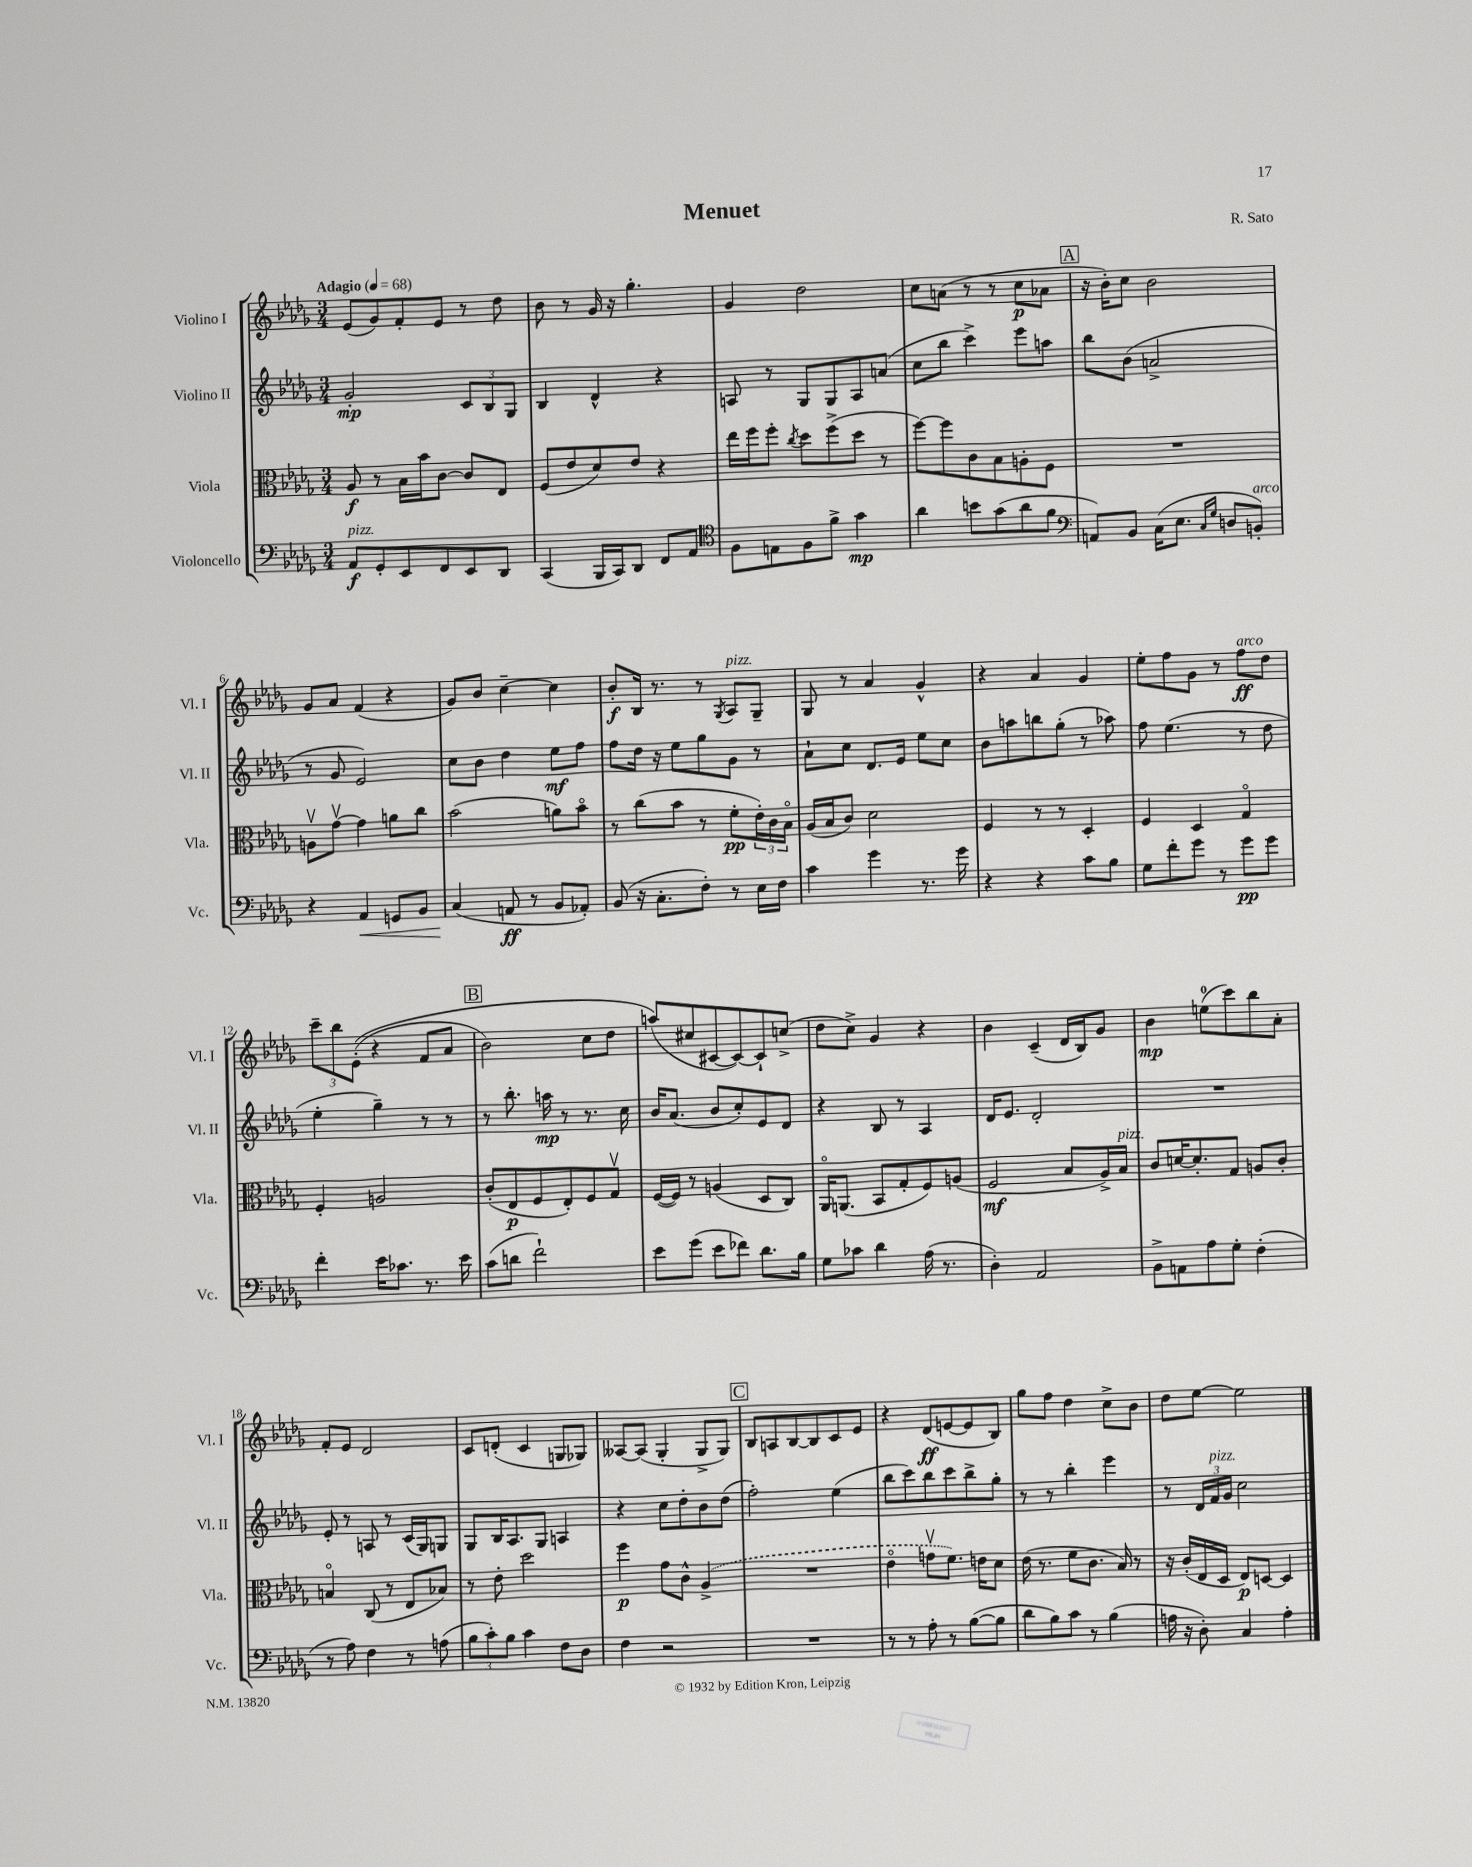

**kern	**dynam	**kern	**dynam	**kern	**dynam	**kern	**dynam
*part4	*part4	*part3	*part3	*part2	*part2	*part1	*part1
*staff4	*staff4	*staff3	*staff3	*staff2	*staff2	*staff1	*staff1
*I"Violoncello	*	*I"Viola	*	*I"Violino II	*	*I"Violino I	*
*I'Vc.	*	*I'Vla.	*	*I'Vl. II	*	*I'Vl. I	*
*clefF4	*	*clefC3	*	*clefG2	*	*clefG2	*
*k[b-e-a-d-g-]	*	*k[b-e-a-d-g-]	*	*k[b-e-a-d-g-]	*	*k[b-e-a-d-g-]	*
*M3/4	*	*M3/4	*	*M3/4	*	*M3/4	*
*MM68	*	*MM68	*	*MM68	*	*MM68	*
=1	=1	=1	=1	=1	=1	=1	=1
!	!	!	!	!	!	!LO:TX:a:B:t=Adagio	!
!LO:TX:a:i:t=pizz.	!	!	!	!	!	!	!
8AA-/L	f	8A-/	f	2g-'/	mp	(8e-/L	.
8GG-'/	.	8r	.	.	.	8g-/)	.
8EE-/	.	16B-\LL	.	.	.	8f'/	.
.	.	16b-\J	.	.	.	.	.
8FF/	.	[8c\J	.	.	.	8e-/J	.
8EE-/	.	8c/L]	.	12c/L	.	8r	.
.	.	.	.	12B-/	.	.	.
8DD-/J	.	8E-/J	.	.	.	8dd-\	.
.	.	.	.	12G-/J	.	.	.
=2	=2	=2	=2	=2	=2	=2	=2
(4CC/	.	(8F/L	.	4B-/	.	8b-\	.
.	.	8e-/	.	.	.	8r	.
16BBB-/LL	.	8d-/)	.	4d-^^/	.	16g-/	.
16CC/J)	.	.	.	.	.	16r	.
8DD-/J	.	8e-/J	.	.	.	4.gg-'\	.
8FF/L	.	4r	.	4r	.	.	.
8AA-/J	.	.	.	.	.	.	.
=3	=3	=3	=3	=3	=3	=3	=3
*clefC4	*	*	*	*	*	*	*
8F\L	.	16ee-\LL	.	8An/	.	4g-/	.
.	.	16ff\J	.	.	.	.	.
8En\	.	8ff'\J	.	8r	.	.	.
.	.	8qcc/	.	.	.	.	.
8F\	.	8dd-\L	.	8G-/L	.	2dd-\	.
8f^\J	.	(8ff^\	.	8G-/	.	.	.
4g-\	mp	8dd-\J	.	8A/	.	.	.
.	.	8r	.	(8an/J	.	.	.
=4	=4	=4	=4	=4	=4	=4	=4
4a-\	.	[8ff\L)	.	8cc\L	.	8cc\L	.
.	.	8ff\]	.	8bb-\J	.	(8an\J	.
8bn\L	.	8c\	.	4ccc^\)	.	8r	.
(8g-\	.	8B-\	.	.	.	8r	.
8a-\	.	8An'\	.	8eee-\L	.	8cc\L	p
8f\J	.	8F\J	.	8aan\J	.	8a-X\J	.
!!LO:REH:place=s1:t=A
=5	=5	=5	=5	=5	=5	=5	=5
*clefF4	*	*	*	*	*	*	*
8AAn/L)	.	2.r	.	8bb-\L	.	16r	.
.	.	.	.	.	.	16b-'\KL)	.
8BB-/J	.	.	.	(8b-\J	.	8cc\J	.
(16C\KL	.	.	.	2an^/	.	2b-\	.
8.E-\J	.	.	.	.	.	.	.
16qqC/LL	.	.	.	.	.	.	.
16qqG-/JJ	.	.	.	.	.	.	.
8Dn/L	.	.	.	.	.	.	.
!LO:TX:a:i:t=arco	!	!	!	!	!	!	!
8BBn'/J)	.	.	.	.	.	.	.
!!LO:LB:g=z
=6	=6	=6	=6	=6	=6	=6	=6
4r	.	8Anv\L	.	8r	.	8g-/L	.
.	.	[8g-v\J	.	8g-/	.	8a-/J	.
!	!LO:HP:b	!	!	!	!	!	!
4AA-/	<	4g-\]	.	2e-/)	.	(4f/	.
8GGn/L	.	8an\L	.	.	.	4r	.
8BB-/J	.	8cc\J	.	.	.	.	.
=7	=7	=7	=7	=7	=7	=7	=7
(4C/	.	(2b-\	.	8cc\L	.	8g-/L)	.
.	.	.	.	8b-\J	.	8b-/J	.
8AAn/	[ ff	.	.	4dd-\	.	[4cc~\	.
8r	.	.	.	.	.	.	.
8BB-/L	.	8an\L)	.	8ee-\L	mf	4cc\]	.
8AA-X'/J)	.	8b-\J	.	8ff\J	.	.	.
=8	=8	=8	=8	=8	=8	=8	=8
(8BB-/	.	8r	.	8ff\L	.	8b-'/L	f
16r	.	(8cc\L	.	16dd-\Jk	.	16B-/Jk	.
8.C'\L	.	.	.	16r	.	8.r	.
.	.	8b-\J	.	8ee-\L	.	.	.
8F'\J)	.	8r	.	8gg-\	.	8r	.
.	.	.	.	.	.	8qG-/	.
!	!	!	!	!	!	!LO:TX:a:i:t=pizz.	!
8r	.	8f'\L	pp	8g-\J	.	8A-/L	.
16E-\LL	.	24e-'\L)	.	8r	.	8G-~/J	.
.	.	24c\	.	.	.	.	.
16F\JJ	.	.	.	.	.	.	.
.	.	24B-\JJ	.	.	.	.	.
=9	=9	=9	=9	=9	=9	=9	=9
4c\	.	(16A-/LL	.	8a-`\L	.	8G-/	.
.	.	16B-/J	.	.	.	.	.
.	.	8c/J)	.	8cc\J	.	8r	.
4g-\	.	2d-\	.	8.d-/L	.	4a-/	.
.	.	.	.	16e-/Jk	.	.	.
8.r	.	.	.	8ee-\L	.	4g-^^/	.
.	.	.	.	8cc\J	.	.	.
16g-\	.	.	.	.	.	.	.
=10	=10	=10	=10	=10	=10	=10	=10
4r	.	4F/	.	8b-\L	.	4r	.
.	.	.	.	8aan\	.	.	.
4r	.	8r	.	8bbn\	.	4a-/	.
.	.	8r	.	(8gg-'\J	.	.	.
8c\L	.	4D-'/	.	8r	.	4g-/	.
8B-\J	.	.	.	8aa-X\)	.	.	.
=11	=11	=11	=11	=11	=11	=11	=11
8G-\L	.	4F/	.	8ff\	.	8ee-'\L	.
8f'\	.	.	.	(4.ee-\	.	8ff\	.
8g-\J	.	4D-/	.	.	.	8g-\J	.
8r	.	.	.	.	.	8r	.
!	!	!	!	!	!	!LO:TX:a:i:t=arco	!
8g-\L	pp	4G-/	.	8r	.	8ff\L	ff
8g-\J	.	.	.	8dd-\	.	8dd-\J	.
!!LO:LB:g=z
=12	=12	=12	=12	=12	=12	=12	=12
4f'\	.	4F'/	.	4ee-'\	.	12ccc~\L	.
.	.	.	.	.	.	12bb-\	.
.	.	.	.	.	.	((12e-'\J	.
16e-\KL	.	2An/	.	4gg-~\)	.	4r	.
8.c-X\J	.	.	.	.	.	.	.
8.r	.	.	.	8r	.	8f/L	.
.	.	.	.	8r	.	8a-/J	.
16e-\	.	.	.	.	.	.	.
!!LO:REH:place=s1:t=B
=13	=13	=13	=13	=13	=13	=13	=13
(8c\L	.	(8c'/L	.	8r	.	2b-\)	.
8dn\J	.	8E-/	p	8.bb-'\	.	.	.
2f`\)	.	8F/	.	.	.	.	.
.	.	.	.	16aan\	mp	.	.
.	.	8E-'/)	.	8r	.	.	.
.	.	8F/	.	8.r	.	8cc\L	.
.	.	8G-v/J	.	.	.	8dd-\J	.
.	.	.	.	16cc\	.	.	.
=14	=14	=14	=14	=14	=14	=14	=14
8e-\L	.	([16F/LL	.	16b-/KL	.	(8aan/L)	.
.	.	16F/JJ])	.	(8.a-/J	.	.	.
(8g-\J	.	8r	.	.	.	8cc#X/	.
8e-\L	.	(4An/	.	8b-/L	.	[8c#X/	.
8f-X\J)	.	.	.	8cc'/)	.	8c#/_)	.
8.d-\L	.	8D-/L	.	8e-/	.	8c#`/]	.
.	.	8C/J)	.	8d-/J	.	(8ccn^/J	.
16B-\Jk	.	.	.	.	.	.	.
=15	=15	=15	=15	=15	=15	=15	=15
8G-\L	.	16AA-/KL	.	4r	.	8dd-\L	.
.	.	(8.AAn/J	.	.	.	.	.
8c-X\J	.	.	.	.	.	8cc^\J)	.
4d-\	.	8BB-/L	.	8B-/	.	4g-/	.
.	.	8G-'/	.	8r	.	.	.
(16A-\	.	8F/)	.	4A-/	.	4r	.
8.r	.	.	.	.	.	.	.
.	.	(8An/J	.	.	.	.	.
=16	=16	=16	=16	=16	=16	=16	=16
4D-'\)	.	2F/	mf	16d-/KL	.	4b-\	.
.	.	.	.	8.e-/J	.	.	.
2AA-/	.	.	.	2d-'/	.	(4c~/	.
.	.	8B-/L	.	.	.	16d-/LL	.
.	.	.	.	.	.	16B-/J)	.
.	.	16A-^/L)	.	.	.	8g-/J	.
!	!	!LO:TX:a:i:t=pizz.	!	!	!	!	!
.	.	16B-/JJ	.	.	.	.	.
=17	=17	=17	=17	=17	=17	=17	=17
8BB-^\L	.	8c/L	.	2.r	.	4b-\	mp
8AAn\	.	[16dn/K	.	.	.	.	.
.	.	8.d'/]	.	.	.	.	.
8A-\	.	.	.	.	.	(8een\L	.
8G-'\J	.	8G-/J	.	.	.	8ccc\)	.
(4F'\	.	8An/L	.	.	.	8bb-\	.
.	.	8c'/J	.	.	.	8a-'\J	.
!!LO:LB:g=z
=18	=18	=18	=18	=18	=18	=18	=18
8r	.	4Bn/	.	8e-'/	.	8f'/L	.
8A-\)	.	.	.	8r	.	8e-/J	.
4F\	.	(8C/	.	8An/	.	2d-/	.
.	.	8r	.	8r	.	.	.
8r	.	8E-/L	.	(16c/LL	.	.	.
.	.	.	.	16G-/J)	.	.	.
(8An\	.	8B-X/J)	.	8Gn/J	.	.	.
=19	=19	=19	=19	=19	=19	=19	=19
12B-\L	.	8r	.	8G-/L	.	8c/L	.
12c'\)	.	.	.	.	.	.	.
.	.	8e-'\	.	16B-/K	.	(8dn'/J	.
12B-\J	.	.	.	.	.	.	.
.	.	.	.	8.A-/	.	.	.
4c\	.	2dd-\	.	.	.	4c/	.
.	.	.	.	8G-/J	.	.	.
8F\L	.	.	.	4An/	.	8Gn/L	.
8D-\J	.	.	.	.	.	8G-X/J)	.
=20	=20	=20	=20	=20	=20	=20	=20
4F\	.	4ff\	p	4r	.	[8A--X/L	.
.	.	.	.	.	.	(8A--/J]	.
2r	.	8g-\L	.	8cc\L	.	4G-'/	.
.	.	8c^^\J	.	8dd-'\	.	.	.
.	.	(4A-^/	.	8b-\	.	8G-^/L	.
.	.	.	.	(8dd-\J	.	8G-/J)	.
!!LO:REH:place=s1:t=C
=21	=21	=21	=21	=21	=21	=21	=21
2.r	.	2.r	.	2ff'\)	.	8B-/L	.
.	.	.	.	.	.	8An/	.
.	.	.	.	.	.	[8B-/	.
.	.	.	.	.	.	8B-/]	.
.	.	.	.	(4ee-\	.	8c/	.
.	.	.	.	.	.	8e-/J	.
=22	=22	=22	=22	=22	=22	=22	=22
8r	.	4e-\	.	8bb-\L	.	4r	.
8r	.	.	.	8ccc\)	.	.	.
8A-'\	.	8gnv\L	.	8bb-\	.	(8d-/L	ff
8r	.	8.f\J)	.	8ccc\	.	[8en/	.
([8B-\L	.	.	.	8bb-^\	.	8e/]	.
.	.	16en\KL	.	.	.	.	.
8B-\J]	.	8d-\J	.	8gg-'\J	.	8B-/J)	.
=23	=23	=23	=23	=23	=23	=23	=23
8d-\L	.	(16e-\	.	8r	.	8gg-\L	.
.	.	8.r	.	.	.	.	.
8B-\)	.	.	.	8r	.	8ff\J	.
8c\J	.	8f\L	.	4bb-'\	.	4dd-\	.
8r	.	8.c\J	.	.	.	.	.
(4B-\	.	.	.	4eee-\	.	8cc^\L	.
.	.	16B-/)	.	.	.	.	.
.	.	8r	.	.	.	8b-\J	.
=24	=24	=24	=24	=24	=24	=24	=24
16An\	.	16r	.	8r	.	8dd-\L	.
16r	.	(16c'/LL	.	.	.	.	.
8D-'\)	.	16E-/	.	24d-/LL	.	[8ee-\J	.
!	!	!	!	!LO:TX:a:i:t=pizz.	!	!	!
.	.	.	.	24f/	.	.	.
.	.	16D-/JJ	.	.	.	.	.
.	.	.	.	24g-/JJ	.	.	.
4C/	.	8E-/L)	p	2cc\	.	2ee-\]	.
.	.	[8Dn/J	.	.	.	.	.
4A'\	.	4D/]	.	.	.	.	.
==	==	==	==	==	==	==	==
*-	*-	*-	*-	*-	*-	*-	*-
